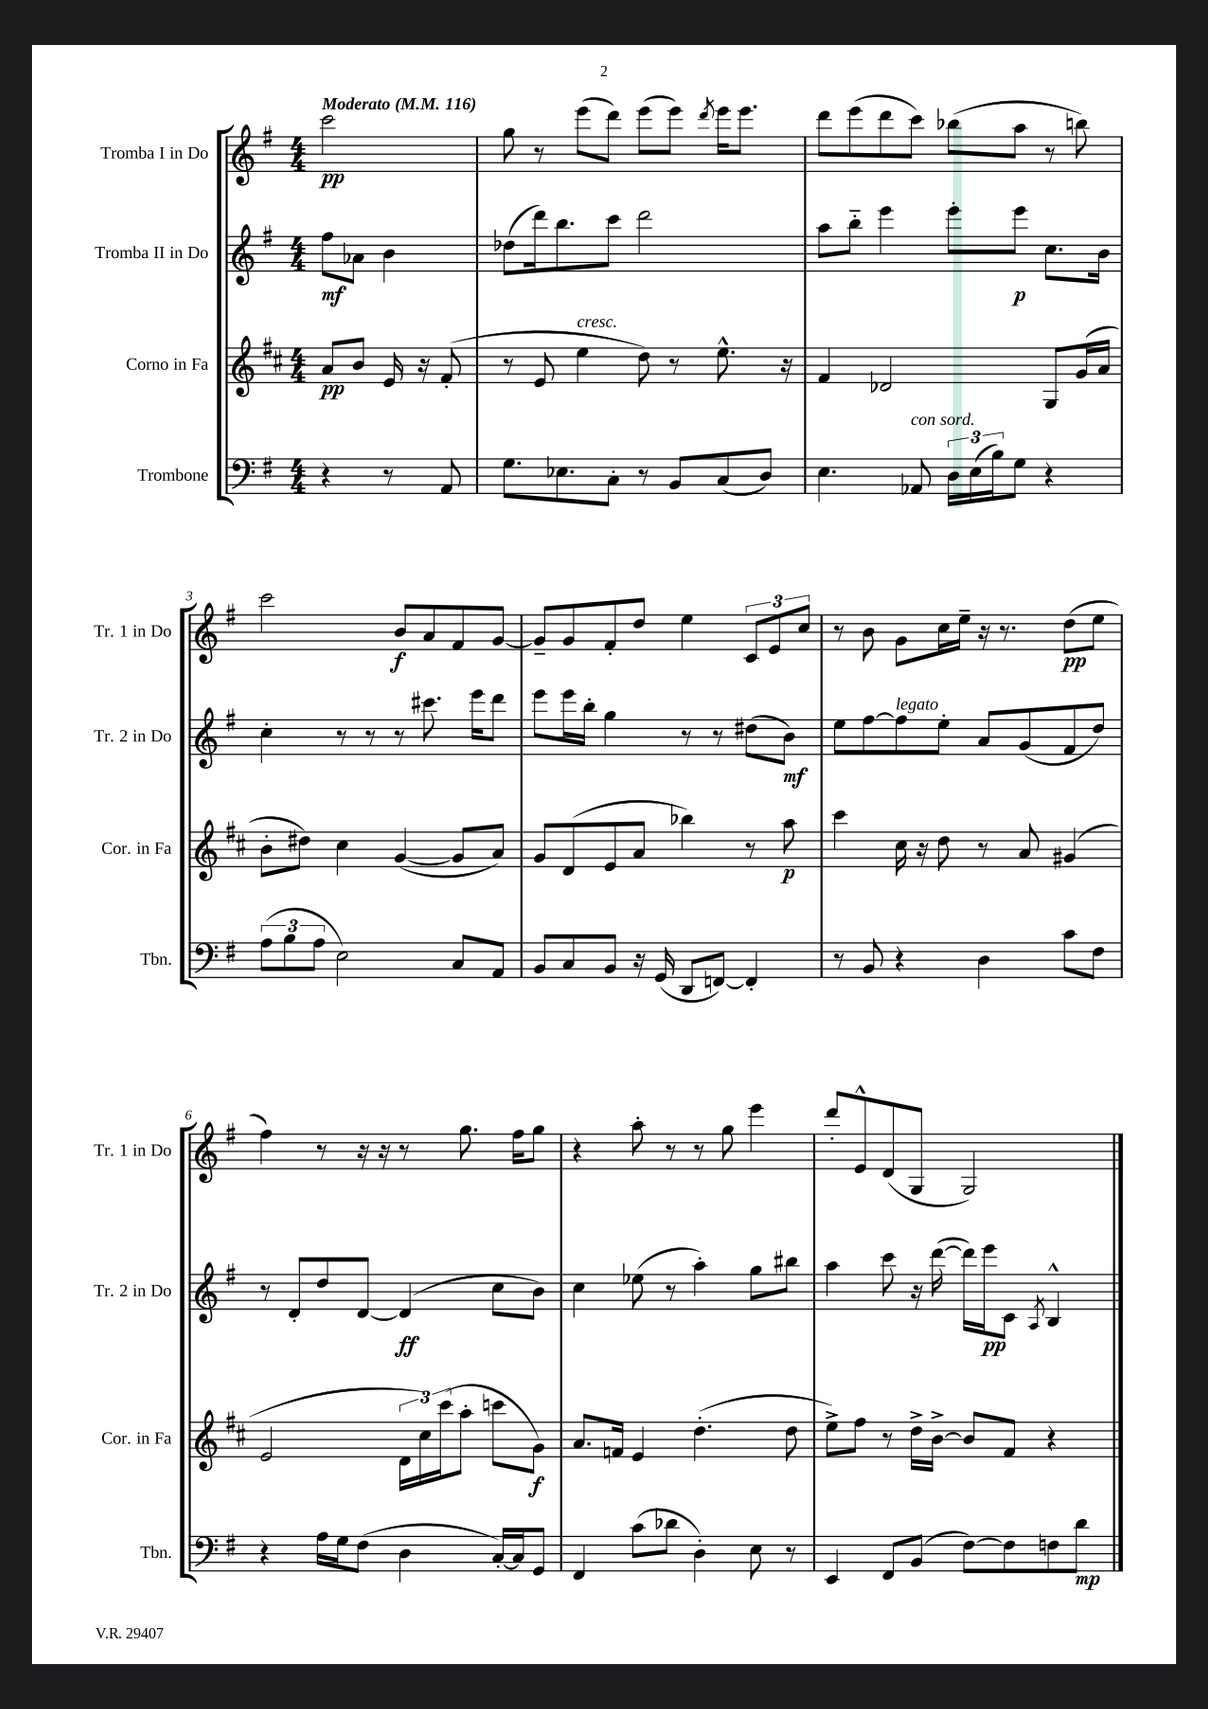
<<
\new StaffGroup <<
\new Staff = "s0" \with { instrumentName = "Tromba I in Do" shortInstrumentName = "Tr. 1 in Do" } {
    \clef treble \key g \major \numericTimeSignature \time 4/4 \partial 2 \tempo "Moderato" 4 = 116
    c'''2\pp |
    g''8 r8 e'''8( d'''8) e'''8( e'''8) \acciaccatura { d'''8 } e'''16 e'''8. |
    d'''8 e'''8( d'''8 c'''8) bes''8( a''8 r8 b''8) |
    c'''2 b'8\f a'8 fis'8 g'8~ |
    g'8-- g'8 fis'8-. d''8 e''4 \tuplet 3/2 { c'8 e'8 c''8 } |
    r8 b'8 g'8 c''16 e''16-- r16 r8. d''8\pp( e''8 |
    fis''4) r8 r16 r16 r8 g''8. fis''16 g''8 |
    r4 a''8-. r8 r8 g''8 e'''4 |
    d'''8-. e'8-^ d'8( g8 g2) \bar "|." |
}
\new Staff = "s1" \with { instrumentName = "Tromba II in Do" shortInstrumentName = "Tr. 2 in Do" } {
    \clef treble \key g \major \numericTimeSignature \time 4/4 \partial 2
    fis''8\mf aes'8 b'4 |
    des''8( d'''16) b''8. c'''8 d'''2 |
    a''8 b''8-_ e'''4 e'''8-. e'''8\p c''8. b'16 |
    c''4-. r8 r8 r8 cis'''8. e'''16 d'''8 |
    e'''8 e'''16 b''16-. g''4 r8 r8 dis''8( b'8\mf) |
    e''8 fis''8~ fis''8^\markup { \italic "legato" } e''8-. a'8 g'8( fis'8 d''8) |
    r8 d'8-. d''8 d'8~ d'4\ff( c''8 b'8) |
    c''4 ees''8( r8 a''4-.) g''8 bis''8 |
    a''4 c'''8 r16 d'''16~( d'''16) e'''16\pp c'8 \acciaccatura { a8 } b4-^ \bar "|." |
}
\new Staff = "s2" \with { instrumentName = "Corno in Fa" shortInstrumentName = "Cor. in Fa" } {
    \clef treble \key d \major \numericTimeSignature \time 4/4 \partial 2
    a'8\pp b'8 e'16 r16 fis'8-.( |
    r8 e'8 e''4^\markup { \italic "cresc." } d''8) r8 e''8.-^ r16 |
    fis'4 des'2 g8 g'16( a'16 |
    b'8-. dis''8) cis''4 g'4~( g'8 a'8) |
    g'8 d'8( e'8 a'8 bes''4) r8 a''8\p |
    cis'''4 cis''16 r16 d''8 r8 a'8 gis'4( |
    e'2 \tuplet 3/2 { d'16 cis''16) cis'''16( } a''8-. c'''8 g'8\f) |
    a'8. f'16 e'4 d''4.-.( d''8 |
    e''8->) fis''8 r8 d''16-> b'16~-> b'8 fis'8 r4 \bar "|." |
}
\new Staff = "s3" \with { instrumentName = "Trombone" shortInstrumentName = "Tbn." } {
    \clef bass \key g \major \numericTimeSignature \time 4/4 \partial 2
    r4 r8 a,8 |
    g8. ees8. c8-. r8 b,8 c8( d8) |
    e4. aes,8^\markup { \italic "con sord." } \tuplet 3/2 { d16 e16( b16) } g8 r4 |
    \tuplet 3/2 { a8( b8 a8 } e2) c8 a,8 |
    b,8 c8 b,8 r16 g,16( d,8 f,8~) f,4-. |
    r8 b,8 r4 d4 c'8 fis8 |
    r4 a16 g16 fis8( d4 c16~-.) c16 g,8 |
    fis,4 c'8( des'8 d4-.) e8 r8 |
    e,4 fis,8 b,8( fis8~) fis8 f8 d'8\mp \bar "|." |
}
>>
>>
